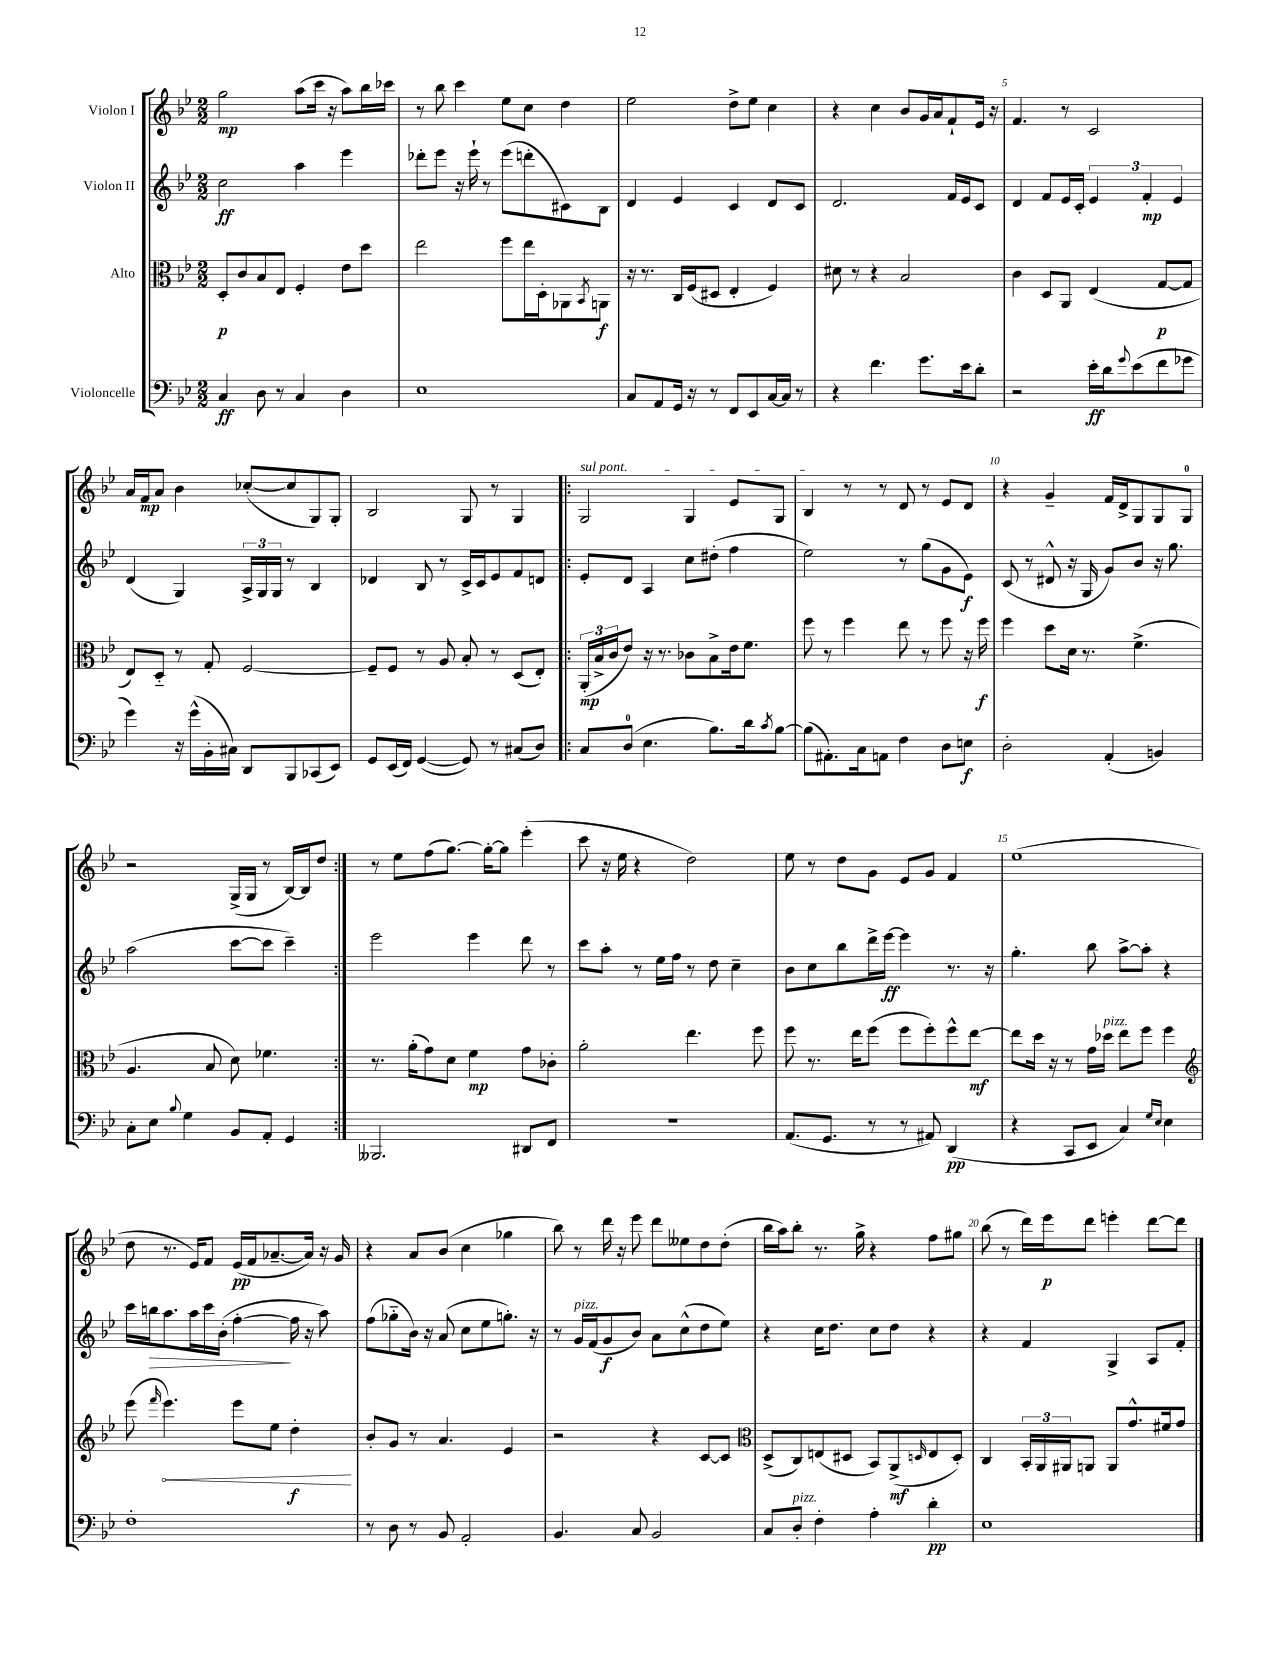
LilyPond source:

<<
\new StaffGroup <<
\new Staff = "s0" \with { instrumentName = "Violon I" } {
    \clef treble \key bes \major \numericTimeSignature \time 2/2
    g''2\mp a''8( c'''16 r16 a''8) bes''16 ces'''16 |
    r8 bes''8 c'''4 ees''8 c''8 d''4 |
    ees''2 d''8-> ees''8 c''4 |
    r4 c''4 bes'8 g'16 a'16 f'8-! ees'16 r16 |
    f'4. r8 c'2 |
    a'16 f'16\mp a'8 bes'4 ces''8~-.( ces''8 g8) g8-. |
    bes2 g8 r8 g4 |
    \repeat volta 2 { \once \override TextSpanner.bound-details.left.text = \markup { \italic "sul pont." } g2\startTextSpan g4 ees'8 g8 |
    bes4\stopTextSpan r8 r8 d'8 r8 ees'8 d'8 |
    r4 g'4-- f'16 d'16-> g8 g8 g8-0 |
    r2 g16->( g16 r8 bes16~) bes16 d''8 | }
    r8 ees''8 f''8( g''8.~) g''16~-. g''8 ees'''4-.( |
    c'''8 r16 ees''16 r4 d''2) |
    ees''8 r8 d''8 g'8 ees'8 g'8 f'4 |
    ees''1( |
    d''8 r8. ees'16) f'8 ees'16\pp( f'16 aes'8.~-- aes'16) r16 g'16 |
    r4 a'8 bes'8( c''4 ges''4 |
    bes''8) r8 d'''16 r16 ees'''8 d'''8 eeses''8 d''8 d''8-.( |
    bes''16 a''16) bes''8-. r8. g''16-> r4 f''8 gis''8 |
    bes''8( r8 d'''16) ees'''16\p d'''8 e'''4-. d'''8~ d'''8 \bar "|." |
}
\new Staff = "s1" \with { instrumentName = "Violon II" } {
    \clef treble \key bes \major \numericTimeSignature \time 2/2
    c''2\ff a''4 ees'''4 |
    des'''8-. ees'''8 r16 ees'''16-! r8 ees'''8( d'''8-. cis'8) bes8 |
    d'4 ees'4 c'4 d'8 c'8 |
    d'2. f'16 ees'16 c'8 |
    d'4 f'8 ees'16 c'16-. \tuplet 3/2 { ees'4 f'4-.\mp ees'4 } |
    d'4( g4) \tuplet 3/2 { a16-> g16 g16 } r8 bes4 |
    des'4 bes8 r8 c'16-> c'16 ees'8 f'8 d'8 |
    \repeat volta 2 { ees'8-. d'8 a4 c''8 dis''8-.( f''4 |
    ees''2) r8 g''8( g'8 ees'8\f) |
    c'8( r8 dis'8-^ r16 g16 g'8) bes'8 r16 g''8. |
    a''2( c'''8~ c'''8 c'''4--) | }
    ees'''2 ees'''4 d'''8 r8 |
    c'''8 a''8-. r8 ees''16 f''16 r8 d''8 c''4-- |
    bes'8 c''8 bes''8 d'''16-> ees'''16~\ff ees'''4 r8. r16 |
    g''4.-. bes''8 a''8~-> a''8-. r4 |
    c'''16 b''16\> a''8. a''16 c'''16 bes'16-.( f''4~-.\! f''16 r16 a''8) |
    f''8( ges''8-_ bes'16) r16 a'8( c''8 ees''8 g''8.-.) r16 |
    r8 g'16^\markup { \italic "pizz." } f'16( g'8\f bes'8) a'8 c''8-^( d''8 ees''8) |
    r4 c''16 d''8. c''8 d''8 r4 |
    r4 f'4 g4-> a8 f'8-. \bar "|." |
}
\new Staff = "s2" \with { instrumentName = "Alto" } {
    \clef alto \key bes \major \numericTimeSignature \time 2/2
    d8-.\p c'8 bes8 ees8 f4-. ees'8 d''8 |
    ees''2 f''8 ees''16 d16-. aes,8 \acciaccatura { bes,8 } a,8\f |
    r16 r8. c16 f16( dis8 ees4-. f4) |
    dis'8 r8 r4 bes2 |
    c'4 d8 a,8 ees4( g8~\p g8 |
    ees8) d8-_ r8 g8-. f2~ |
    f8-- f8 r8 a8 bes8-. r8 d8( ees8-.) |
    \repeat volta 2 { \tuplet 3/2 { a,16-.\mp( bes16-> c'16 } ees'8) r16 r8. ces'8 bes8-> ees'16 f'8. |
    f''8 r8 f''4 ees''8 r8 f''8 r16 f''16\f |
    f''4 d''8 d'16 r8. f'4.->( |
    a4. bes8 d'8) fes'4. | }
    r8. a'16-.( g'8) d'8 f'4\mp g'8 ces'8-. |
    a'2-. ees''4. f''8 |
    f''8 r8. ees''16 f''8( f''8 f''8-.) f''8-^ ees''8~\mf |
    ees''8 d''16 r16 r8 g'16 des''16^\markup { \italic "pizz." } ees''8 f''8 f''4 |
    \clef treble ees'''8( \grace { f'''16 } \once \override Hairpin.circled-tip = ##t ees'''4.\<) ees'''8 ees''8 d''4-.\f\! |
    bes'8-. g'8 r8 a'4. ees'4 |
    r2 r4 c'8~ c'8 |
    \clef alto d8->( c8) e8( dis8 bes,8) a,8->\mf( \grace { d16 } e8 d8-.) |
    c4 \tuplet 3/2 { bes,16-. a,16 ais,16 } a,8 a,8 g'8.-^ fis'16 g'8 \bar "|." |
}
\new Staff = "s3" \with { instrumentName = "Violoncelle" } {
    \clef bass \key bes \major \numericTimeSignature \time 2/2
    c4\ff d8 r8 c4 d4 |
    ees1 |
    c8 a,8 g,16 r16 r8 f,8 ees,8 c16~ c16 r8 |
    r4 f'4. g'8. ees'16 d'8-. |
    r2 ees'16-.\ff d'16 \appoggiatura { g'8 } ees'8( f'8 ges'8 |
    g'4) r16 g'16-^( bes,16-. cis16) d,8 bes,,8 ces,8( ees,8) |
    g,8 ees,16( f,16) g,4~( g,8) r8 cis8( d8) |
    \repeat volta 2 { c8 d8-0( ees4. bes8.) d'16 \acciaccatura { c'8 } bes8~ |
    bes8( ais,8.-.) c16 a,8 f4 d8 e8\f |
    d2-. a,4-.( b,4) |
    c8-. ees8 \appoggiatura { bes8 } g4 bes,8 a,8-. g,4 | }
    beses,,2. dis,8 f,8 |
    r1 |
    a,8.( g,8. r8 r8 ais,8) d,4\pp( |
    r4 c,8 ees,8 c4) \grace { g16 ees16 } ees4 |
    f1-. |
    r8 d8 r8 bes,8 a,2-. |
    bes,4. c8 bes,2 |
    c8 d8-.^\markup { \italic "pizz." } f4-. a4-. d'4-.\pp |
    ees1 \bar "|." |
}
>>
>>
\layout { \context { \Score \override BarNumber.break-visibility = ##(#f #t #t) barNumberVisibility = #(every-nth-bar-number-visible 5) } }
